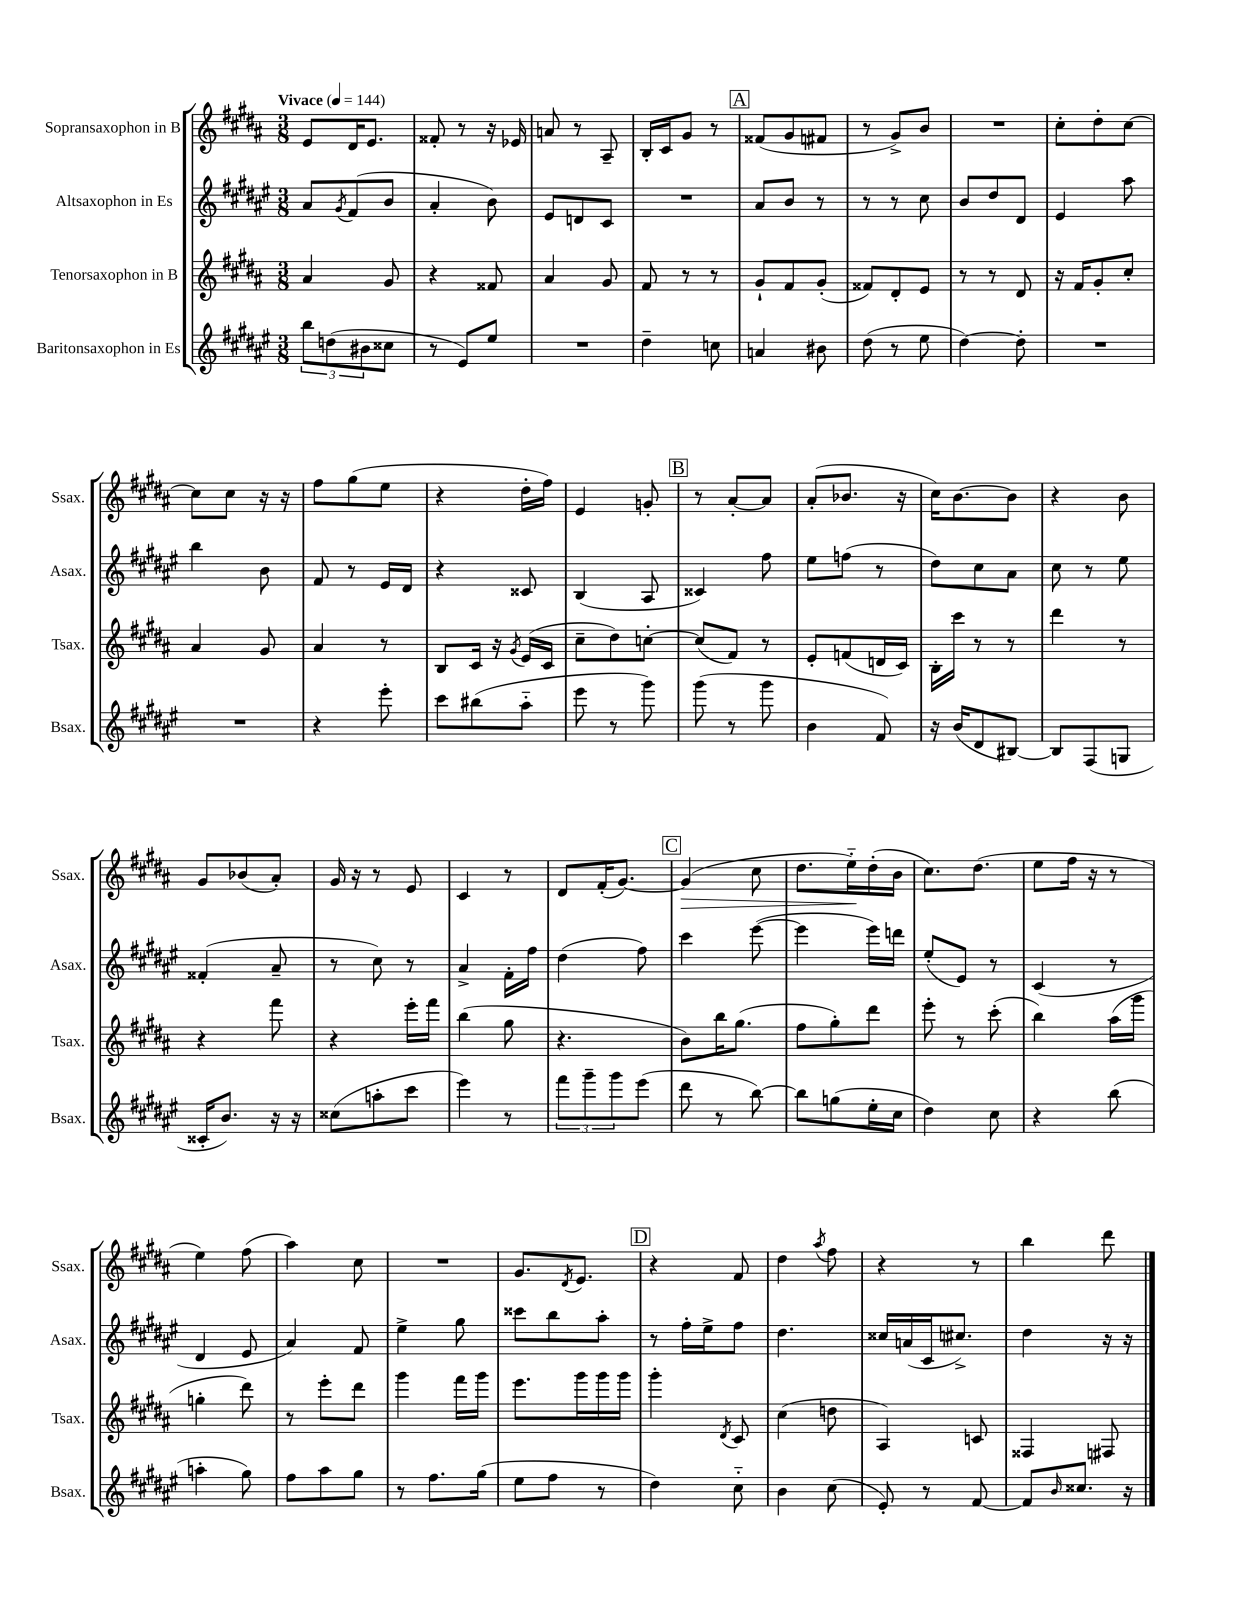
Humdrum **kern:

**kern	**kern	**kern	**kern
*staff4	*staff3	*staff2	*staff1
*clefG2	*clefG2	*clefG2	*clefG2
*k[f#c#g#d#a#e#]	*k[f#c#g#d#a#]	*k[f#c#g#d#a#e#]	*k[f#c#g#d#a#]
*M3/8	*M3/8	*M3/8	*M3/8
*MM144	*MM144	*MM144	*MM144
12bb	4a#	8a#	8e
(12dd	.	.	.
.	.	8qg#	.
.	.	(8f#	16d#
12b#	.	.	.
.	.	.	8.e
8cc##	8g#	8b	.
=	=	=	=
8r	4r	4a#'	8f##'
8e#)	.	.	8r
8ee#	8f##	8b)	16r
.	.	.	16e-
=	=	=	=
4.r	4a#	8e#	8a
.	.	8d	8r
.	8g#	8c#	8A#~
=	=	=	=
4dd#~	8f#	4.r	16B'
.	.	.	16c#
.	8r	.	8g#
8cc	8r	.	8r
=	=	=	=
4a	8g#`	8a#	(8f##
.	8f#	8b	8g#
8b#	(8g#'	8r	8f#
=	=	=	=
(8dd#	8f##)	8r	8r
8r	8d#'	8r	8g#^)
8ee#	8e	8cc#	8b
=	=	=	=
[4dd#)	8r	8b	4.r
.	8r	8dd#	.
8dd#']	8d#	8d#	.
=	=	=	=
4.r	16r	4e#	8cc#'
.	16f#	.	.
.	8g#'	.	8dd#'
.	8cc#'	8aa#	[8cc#
=	=	=	=
4.r	4a#	4bb	8cc#]
.	.	.	8cc#
.	8g#	8b	16r
.	.	.	16r
=	=	=	=
4r	4a#	8f#	8ff#
.	.	8r	(8gg#
8eee#'	8r	16e#	8ee
.	.	16d#	.
=	=	=	=
8ccc#	8B	4r	4r
(8bb#	16c#	.	.
.	16r	.	.
.	8qg#	.	.
8aa#'~	(16e	8c##	16dd#'
.	16c#	.	16ff#)
=	=	=	=
8eee#	8cc#~	(4B	4e
8r	8dd#)	.	.
8ggg#)	[8cc'	8A#	8g'
=	=	=	=
(8ggg#	(8cc]	4c##)	8r
8r	8f#)	.	[8a#'
8ggg#	8r	8ff#	8a#]
=	=	=	=
4b	8e'	8ee#	(8a#'
.	(8f	(8ff	8.b-
8f#)	16d	8r	.
.	16c#)	.	16r
=	=	=	=
16r	16B'	8dd#)	16cc#)
(16b	16ccc#	.	[8.b
8d#	8r	8cc#	.
[8B#)	8r	8a#	8b]
=	=	=	=
8B#]	4ddd#	8cc#	4r
(8F#	.	8r	.
8G	8r	8ee#	8b
=	=	=	=
16c##'	4r	(4f##'	8g#
8.b)	.	.	.
.	.	.	(8b-
16r	8fff#	8a#~	8a#')
16r	.	.	.
=	=	=	=
(8cc##	4r	8r	16g#
.	.	.	16r
8aa'	.	8cc#)	8r
8ccc#	16eee'	8r	8e
.	16fff#	.	.
=	=	=	=
4eee#)	(4bb	4a#^	4c#
8r	8gg#	16f#'	8r
.	.	16ff#	.
=	=	=	=
12fff#	4.r	(4dd#	8d#
12ggg#~	.	.	.
.	.	.	(16f#'
12ggg#	.	.	.
.	.	.	[8.g#)
(8eee#	.	8ff#)	.
=	=	=	=
8ddd#	8b)	4ccc#	(4g#]
8r	16bb	.	.
.	(8.gg#	.	.
[8bb)	.	([8eee#	8cc#
=	=	=	=
8bb]	8ff#	4eee#]	8.dd#
(8gg	8gg#')	.	.
.	.	.	16ee'~)
16ee#'	8ddd#	16eee#)	(16dd#'
16cc#	.	16ddd	16b
=	=	=	=
4dd#)	8eee'	(8ee#'	8.cc#)
.	8r	8e#)	.
.	.	.	(8.dd#
8cc#	(8ccc#'	8r	.
=	=	=	=
4r	4bb)	(4c#	8ee
.	.	.	16ff#
.	.	.	16r
(8bb	(16aa#	8r	8r
.	16ggg#	.	.
=	=	=	=
4aa'	4gg'	4d#	4ee)
8gg#)	8ddd#)	8e#	(8ff#
=	=	=	=
8ff#	8r	4a#)	4aa#)
8aa#	8eee'	.	.
8gg#	8ddd#	8f#	8cc#
=	=	=	=
8r	4ggg#	4ee#^	4.r
8.ff#	.	.	.
.	16fff#	8gg#	.
(16gg#	16ggg#	.	.
=	=	=	=
8ee#	8.eee	8ccc##	8.g#
8ff#	.	8bb	.
.	.	.	8qd#
.	16ggg#	.	8.e
8r	16ggg#	8aa#'	.
.	16ggg#	.	.
=	=	=	=
4dd#)	4ggg#'	8r	4r
.	.	16ff#'	.
.	.	16ee#^	.
.	8qd#	.	.
8cc#'~	8c#	8ff#	8f#
=	=	=	=
4b	(4cc#	4.dd#	4dd#
.	.	.	8qaa#
(8cc#	8dd	.	8ff#
=	=	=	=
8e#')	4A#)	16cc##	4r
.	.	(16a	.
8r	.	16c#	.
.	.	8.cc#^)	.
[8f#	8c	.	8r
=	=	=	=
8f#]	4F##	4dd#	4bb
16qqb	.	.	.
8.cc##	.	.	.
.	8F#	16r	8ddd#
16r	.	16r	.
==	==	==	==
*-	*-	*-	*-
